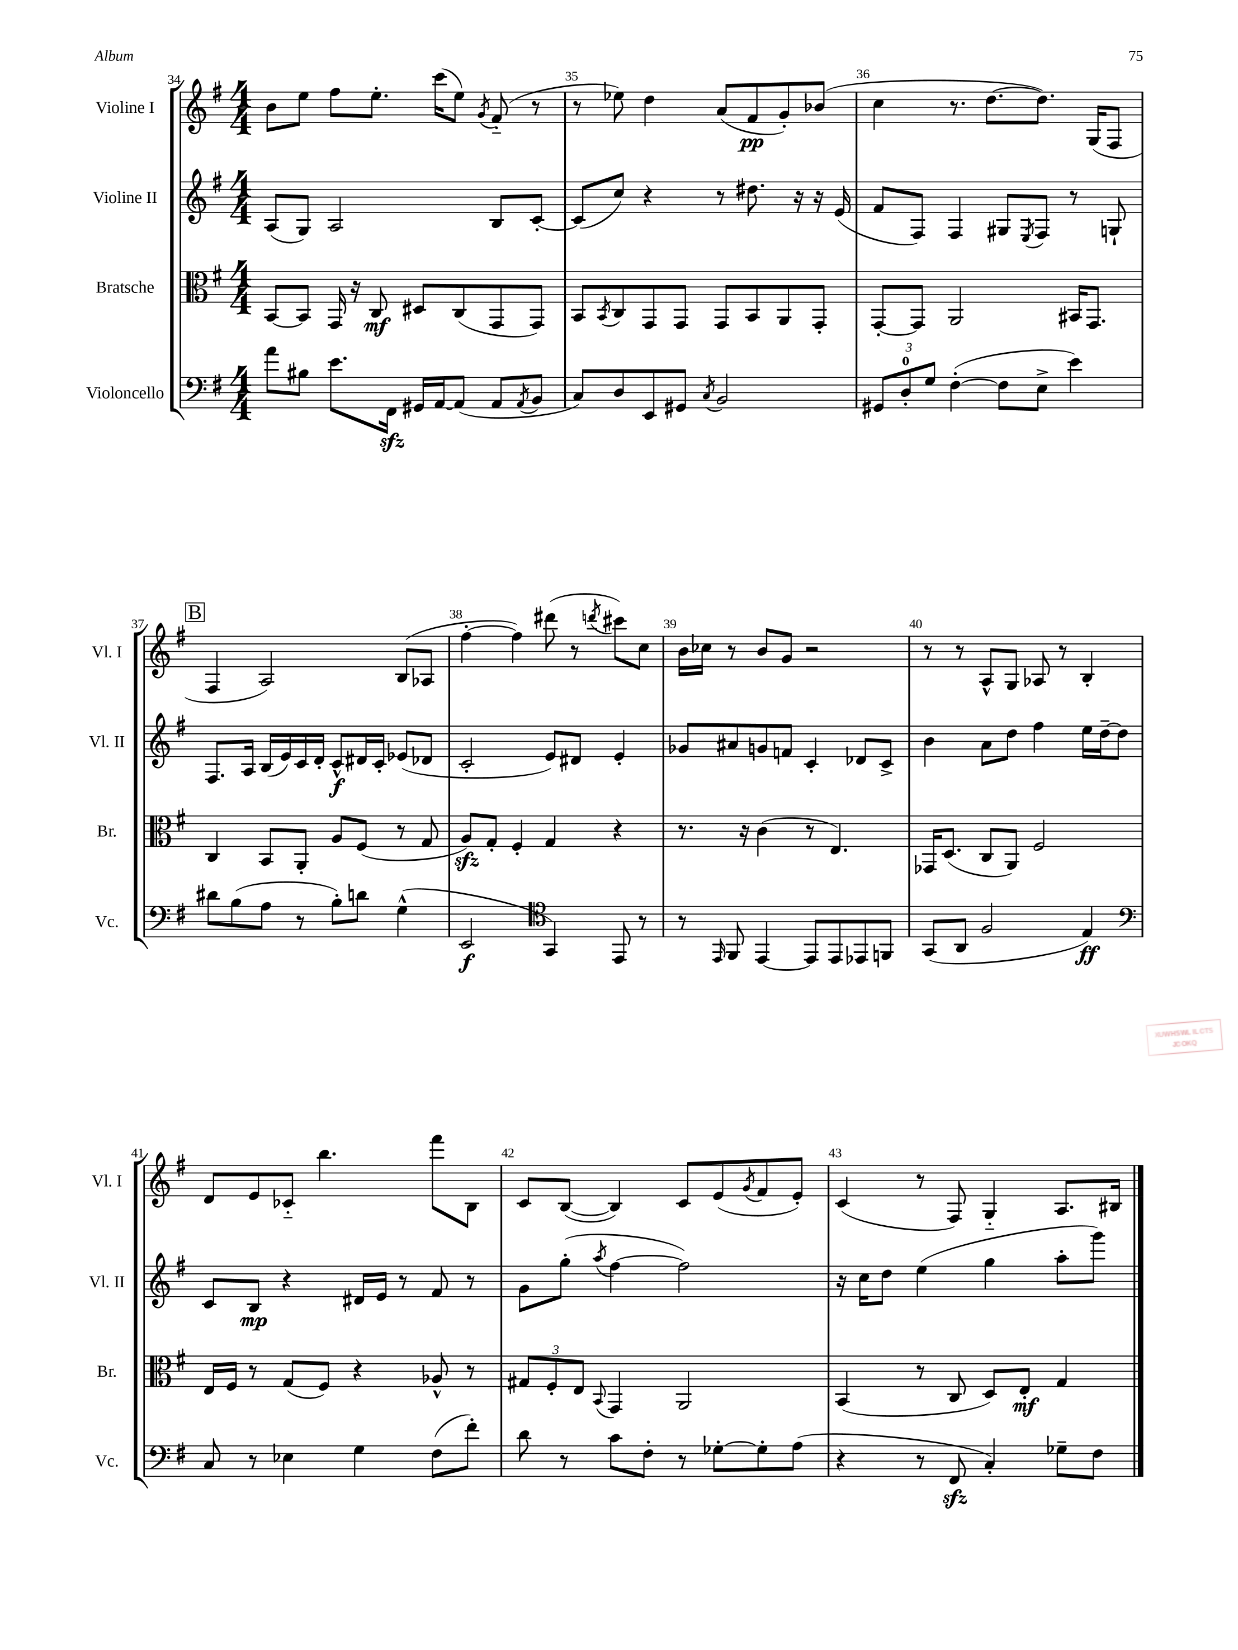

**kern	**kern	**kern	**kern
*staff4	*staff3	*staff2	*staff1
*clefF4	*clefC3	*clefG2	*clefG2
*k[f#]	*k[f#]	*k[f#]	*k[f#]
*M4/4	*M4/4	*M4/4	*M4/4
8a	[8BB	(8A	8b
8B#	8BB]	8G)	8ee
8.e	16GG	2A	8ff#
.	16r	.	.
.	8C	.	8.ee'
16FF#	.	.	.
16GG#	8D#	.	.
[16AA	.	.	(16ccc
(8AA]	(8C	.	8ee)
.	.	.	8qg
8AA	8GG	8B	(8f#'~
8qAA	.	.	.
8BB	8GG)	[8c'	8r
=	=	=	=
8C)	8BB	(8c]	8r
.	8qBB	.	.
8D	8C	8cc)	8ee-)
8EE	8GG	4r	4dd
8GG#	8GG	.	.
8qC	.	.	.
2BB	8GG	8r	(8a
.	8BB	8.dd#	8f#
.	8AA	.	8g')
.	.	16r	.
.	8GG'	16r	(8b-
.	.	(16e	.
=	=	=	=
12GG#	[8GG'	8f#	4cc
12D'	.	.	.
.	8GG]	8F#)	.
12G	.	.	.
([4F#'	2AA	4F#	8.r
.	.	.	[8.dd
8F#]	.	8G#	.
.	.	8qE	.
8E^	.	8F#	8.dd])
4e)	16BB#	8r	.
.	8.GG	.	(16G
.	.	8G`	8F#
=	=	=	=
8d#	4C	8.F#	4F#
(8B	.	.	.
.	.	16A	.
8A	8BB	(16B	2A)
.	.	16e)	.
8r	8AA'	16c	.
.	.	16d'	.
8B')	8A	8c^^	.
8d	(8F#	16d#	.
.	.	16c'	.
(4G^^	8r	(8e-	(8B
.	8G	8d-	8A-
=	=	=	=
2EE	8A)	2c'	[4ff#'
.	8G'	.	.
.	4F#'	.	4ff#])
*clefC4	*	*	*
4GG)	4G	8e)	(8ddd#
.	.	8d#	8r
.	.	.	8qddd
8EE	4r	4e'	8ccc#)
8r	.	.	8cc
=	=	=	=
8r	8.r	8g-	16b
.	.	.	16cc-
16qqEE	.	.	.
8FF#	.	8a#	8r
.	16r	.	.
[4EE	(4c	8g	8b
.	.	8f	8g
8EE]	8r	4c'	2r
8EE	4.E)	.	.
8EE-	.	8d-	.
8FF	.	8c^	.
=	=	=	=
(8GG	16GG-	4b	8r
.	(8.D	.	.
8AA	.	.	8r
2F#	8C	8a	8A^^
.	8AA)	8dd	8G
.	2F#	4ff#	8A-
.	.	.	8r
4E)	.	16ee	4B'
.	.	[16dd~	.
.	.	8dd]	.
=	=	=	=
*clefF4	*	*	*
8C	16E	8c	8d
.	16F#	.	.
8r	8r	8B	8e
4E-	(8G	4r	8c-'~
.	8F#)	.	4.bb
4G	4r	16d#	.
.	.	16e	.
.	.	8r	.
(8F#	8A-^^	8f#	8fff#
8f#')	8r	8r	8B
=	=	=	=
8d	12G#	8g	8c
.	12F#'	.	.
8r	.	(8gg'	([8B
.	12E	.	.
.	8qqBB	8qaa	.
8c	4GG	[4ff#	4B])
8F#'	.	.	.
8r	2AA	2ff#])	8c
[8G-'	.	.	(8e
.	.	.	8qg
8G-']	.	.	8f#
(8A	.	.	8e')
=	=	=	=
4r	(4BB	16r	(4c
.	.	16cc	.
.	.	8dd	.
8r	8r	(4ee	8r
8FF#	8C	.	8F#)
4C')	8D)	4gg	4G'~
.	8E'	.	.
8G-~	4G	8aa'	8.A
8F#	.	8ggg)	.
.	.	.	16B#
==	==	==	==
*-	*-	*-	*-
